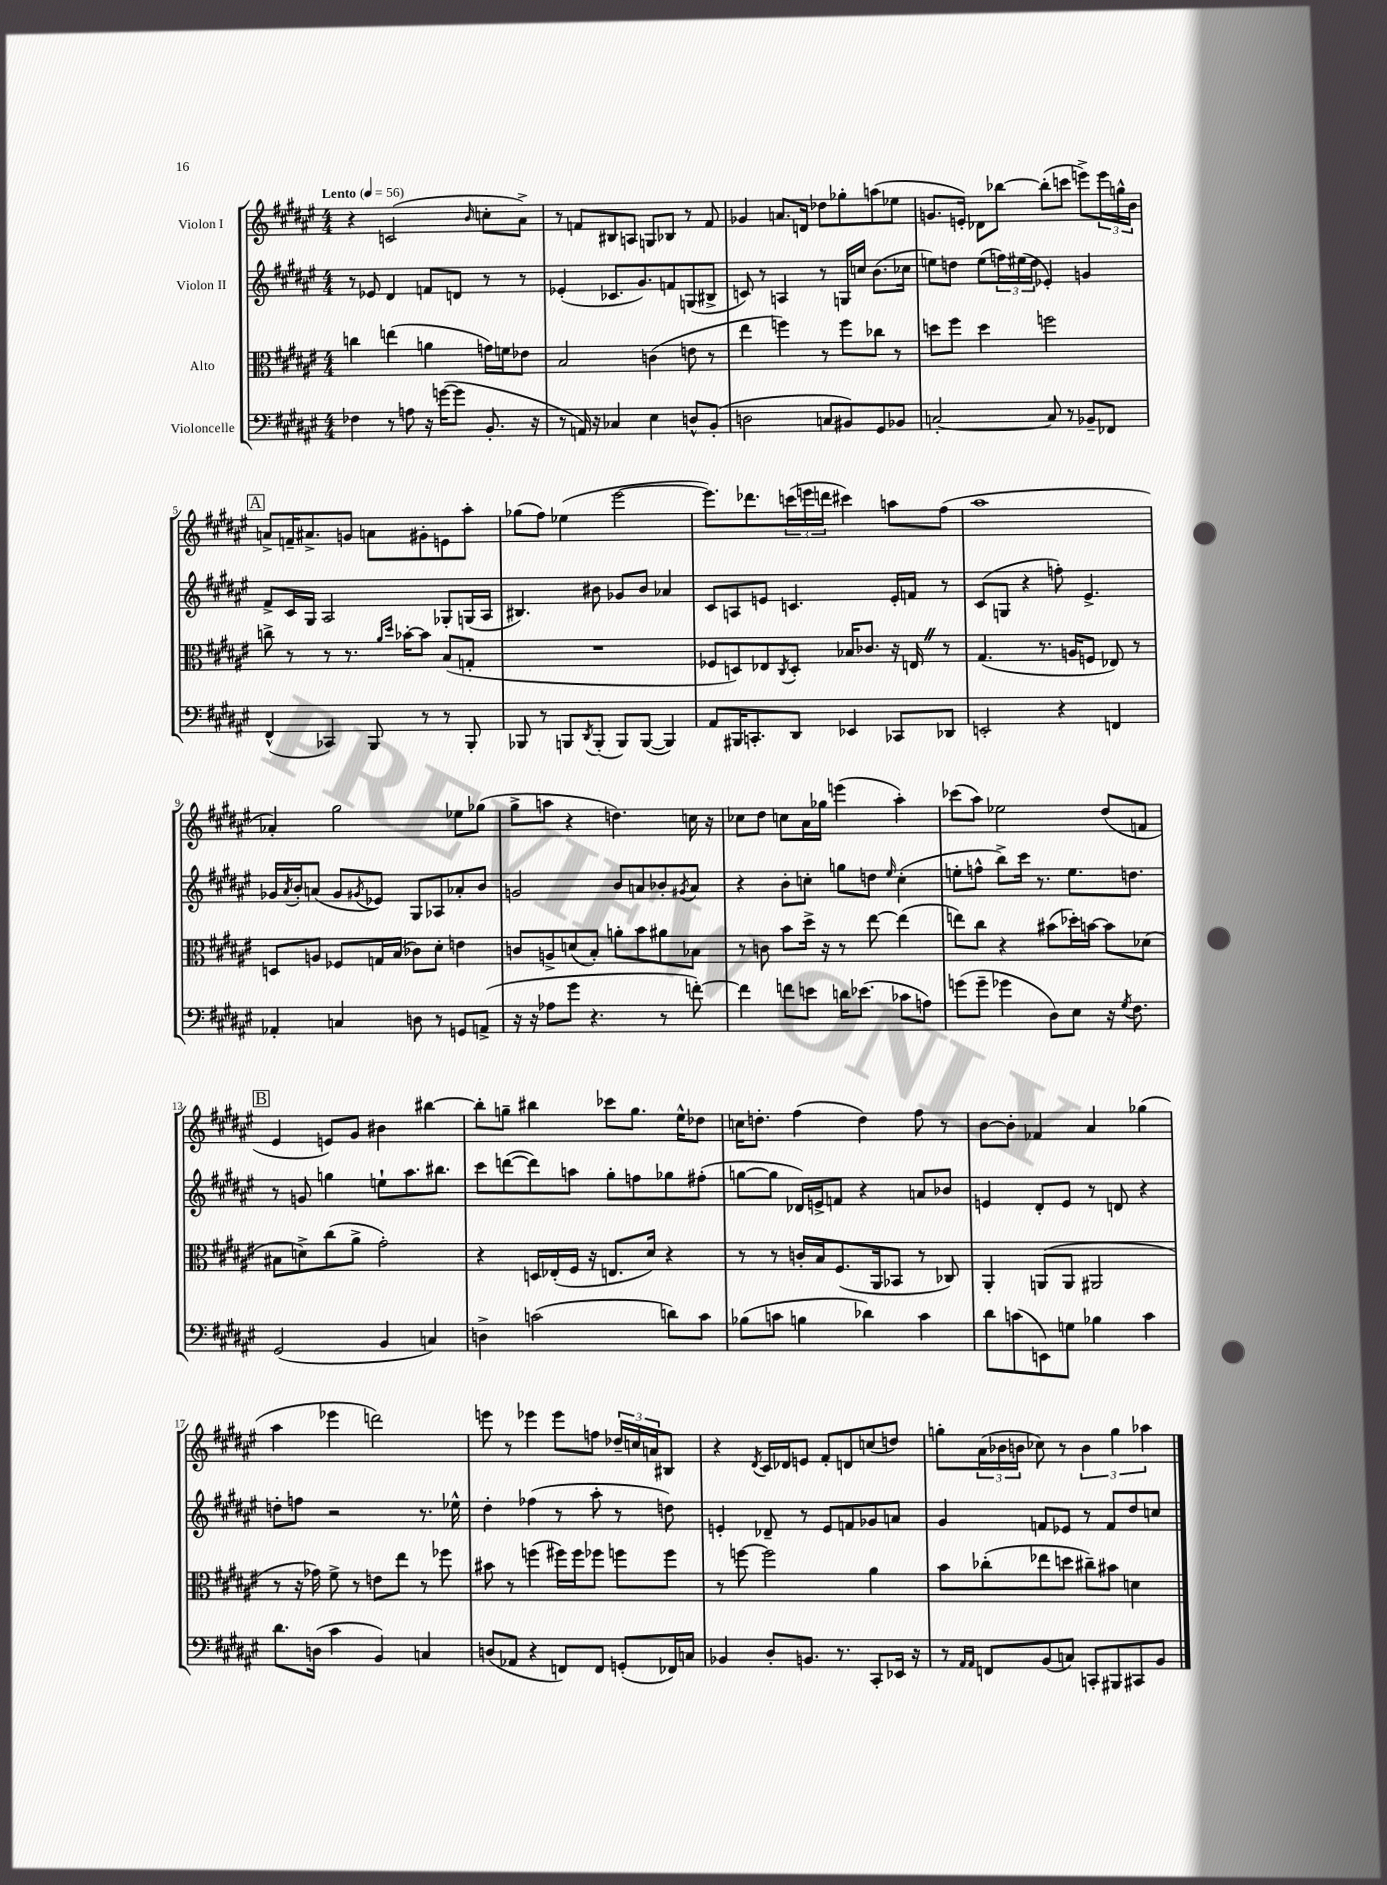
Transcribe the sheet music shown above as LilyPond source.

<<
\new StaffGroup <<
\new Staff = "s0" \with { instrumentName = "Violon I" } {
    \clef treble \key fis \major \numericTimeSignature \time 4/4 \tempo "Lento" 4 = 56
    r4 c'2( \grace { b'16 } c''8-. ais'8->) |
    r8 f'8 bis8 a8 g8 bes8 r8 f'8 |
    ges'4 a'8. d'16 des''8 ges''8-. a''8( ees''8 |
    g'8. e'16-.) des'8 bes''8~ bes''8-.( c'''8 e'''8->) \tuplet 3/2 { e'''16 g''16-^ b'16 } |
    \mark \markup { \box "A" } a'8-> f'16-- ais'8.-> g'8 a'8 gis'8-. e'8 ais''8-. |
    ges''8( fis''8) ees''4( eis'''2~ |
    eis'''8.) des'''8. \tuplet 3/2 { c'''16( e'''16 d'''16 } cis'''4) a''8 fis''8( |
    ais''1 |
    aes'4-.) gis''2 ees''8 ges''8( |
    gis''8-> a''8 r4 d''4.) c''16 r16 |
    ces''8 dis''8 c''8 ais'16 ges''16 e'''4( ais''4-.) |
    ces'''8( ais''8) ees''2 dis''8( f'8 |
    \mark \markup { \box "B" } eis'4 e'8) gis'8 bis'4 bis''4~ |
    bis''8-. g''8-- bis''4 ces'''8 g''8. eis''16-^ des''8 |
    c''16 d''8.-. fis''4( d''4) fis''8 r8 |
    b'8~ b'8-. fes'4 ais'4 ges''4( |
    ais''4 ees'''4 d'''2) |
    e'''8 r8 ees'''4 ees'''8 f''8 \tuplet 3/2 { des''16-- c''16 a'16 } bis8 |
    r4 \acciaccatura { dis'8 } cis'16 des'16 e'8 fis'8-. d'8 c''8( d''8) |
    g''8-. \tuplet 3/2 { ais'16( bes'16 b'16 } ces''8) r8 \tuplet 3/2 { b'4 g''4 aes''4 } \bar "|." |
}
\new Staff = "s1" \with { instrumentName = "Violon II" } {
    \clef treble \key fis \major \numericTimeSignature \time 4/4
    r8 ees'8 dis'4 f'8 d'8 r8 r8 |
    ees'4-.( ces'8. gis'8.) f'8 g8( bis8-> |
    c'8) r8 a4 r8 g16 c''16 b'8.( ces''16 |
    e''8) d''8 e''8( \tuplet 3/2 { f''16) eis''16( d''16 } ees'4-.) g'4 |
    \mark \markup { \box "A" } fis'8-> cis'16 gis16 ais2 ges8-. g16( ais16 |
    bis4.) bis'8 ges'8 bis'8 aes'4 |
    cis'8 a8 e'8 c'4. e'16-. f'16 r8 |
    cis'8( g8 r4 f''8-.) eis'4.-> |
    ges'16 \acciaccatura { ais'8 } b'16-. a'8( ges'8 \acciaccatura { gis'8 } ees'8) gis8 aes8 aes'8-. b'8 |
    g'2 b'8 a'8 bes'8-. \acciaccatura { gis'8 } a'8 |
    r4 b'8-. c''8-. g''8 d''8 \grace { eis''16 } c''4-.( |
    e''8-. f''8-^ b''8->) cis'''16 r8. e''8. d''8. |
    \mark \markup { \box "B" } r8 g'8 g''4 e''8-! ais''8. bis''8. |
    cis'''8 d'''8~( d'''8) a''8 gis''8-. f''8 ges''8 fis''8-.( |
    g''8~ g''8 des'16) e'16-> f'8 r4 a'8 bes'8 |
    e'4 dis'8-. e'8 r8 d'8 r4 |
    d''8-. f''8 r2 r8. ees''16-^ |
    dis''4-. fes''4( r8 ais''8-. r8 d''8) |
    e'4-. des'8-- r8 e'8 f'8 ges'8 a'8 |
    gis'4 f'8 ees'8 r8 f'8 dis''8 c''8 \bar "|." |
}
\new Staff = "s2" \with { instrumentName = "Alto" } {
    \clef alto \key fis \major \numericTimeSignature \time 4/4
    c''4 e''4( a'4 g'16) f'16 ees'8 |
    b2 c'4( e'8 r8 |
    eis''4 f''4) r8 f''8 ces''8 r8 |
    d''8 fis''8 d''4 f''2 |
    \mark \markup { \box "A" } c''8-> r8 r8 r8. \grace { ais'16 dis''16 } bes'16~-. bes'8 b8( g8-. |
    R1 |
    fes8 d8) ees8 \acciaccatura { cis8 } d8-. bes16 ces'8. r16 e16 \once \override BreathingSign.text = \markup { \musicglyph "scripts.caesura.straight" } \breathe r8 |
    gis4.( r8. a16 f8 ees8) r8 |
    d8 a8 fes8 g16 b16( ces'8) dis'8-. e'4 |
    c'8 a8-> d'8( b8-.) a'8-. b'8 ais'8 bes8 |
    r8 c'8 b'8 dis''16-> r16 r8 eis''8~ eis''4( |
    e''8) cis''8 r4 bis'8( des''16-.) b'16~ b'8 des'8( |
    \mark \markup { \box "B" } bis8 d'8->) cis''8( ais'8-> gis'2-.) |
    r4 d16 ees16-.( fis16 r16 e8. dis'16) r4 |
    r8 r8 c'16-. b16 fis8.( ais,16 bes,8 r8 ces8) |
    ais,4-. a,8( a,8 ais,2 |
    r8 r16 ges'16) fis'8-> r8 e'8 eis''8 r8 fes''8 |
    bis'8 r8 f''4( fis''16) fis''16 fes''8 f''8 f''8 |
    r8 f''8~ f''2 ais'4 |
    b'8 ces''8-.( ees''8 d''8 cis''8--) bis'8 d'4 \bar "|." |
}
\new Staff = "s3" \with { instrumentName = "Violoncelle" } {
    \clef bass \key fis \major \numericTimeSignature \time 4/4
    fes4 r8 a8 r16 g'16~( g'8 b,8.-. r16 |
    r8 a,16) r16 ces4 eis4 d8-^ b,8-.( |
    d2 c8 bis,8) gis,8 bes,8 |
    c2~-. c8 r8 bes,8-- fes,8 |
    \mark \markup { \box "A" } fis,4-^( ces,4) b,,8 r8 r8 b,,8-. |
    bes,,8 r8 b,,8 \acciaccatura { dis,8 } b,,8-.( b,,8) b,,8~( b,,4) |
    ais,8 bis,,16 c,8.-. dis,8 ees,4 ces,8 des,8 |
    e,2-. r4 f,4 |
    aes,4-. c4 d8 r8 g,8 a,8->( |
    r16 r16 aes8 gis'8 r4. r8 f'8~-.) |
    f'4 f'8 e'8 d'16 ees'8.( ces'8 a8) |
    g'8( g'8-- ges'4 dis8) eis8 r16 \acciaccatura { gis8 } fis8. |
    \mark \markup { \box "B" } gis,2( b,4 c4) |
    d4-> c'2( d'8) c'8 |
    bes8( c'8 b4 des'4) c'4 |
    dis'8 c'8( e,8) g8 bes4 c'4 |
    dis'8. d16( cis'4 b,4) c4 |
    d8( aes,8 r4 f,8) f,8 g,8-.( fes,16) c16 |
    bes,4 dis8-. b,8. r8. cis,8-. ees,16 r16 |
    r8 \grace { ais,16 ais,16 } f,8 b,8( c8) c,8-. bis,,8 cis,8 b,8 \bar "|." |
}
>>
>>
